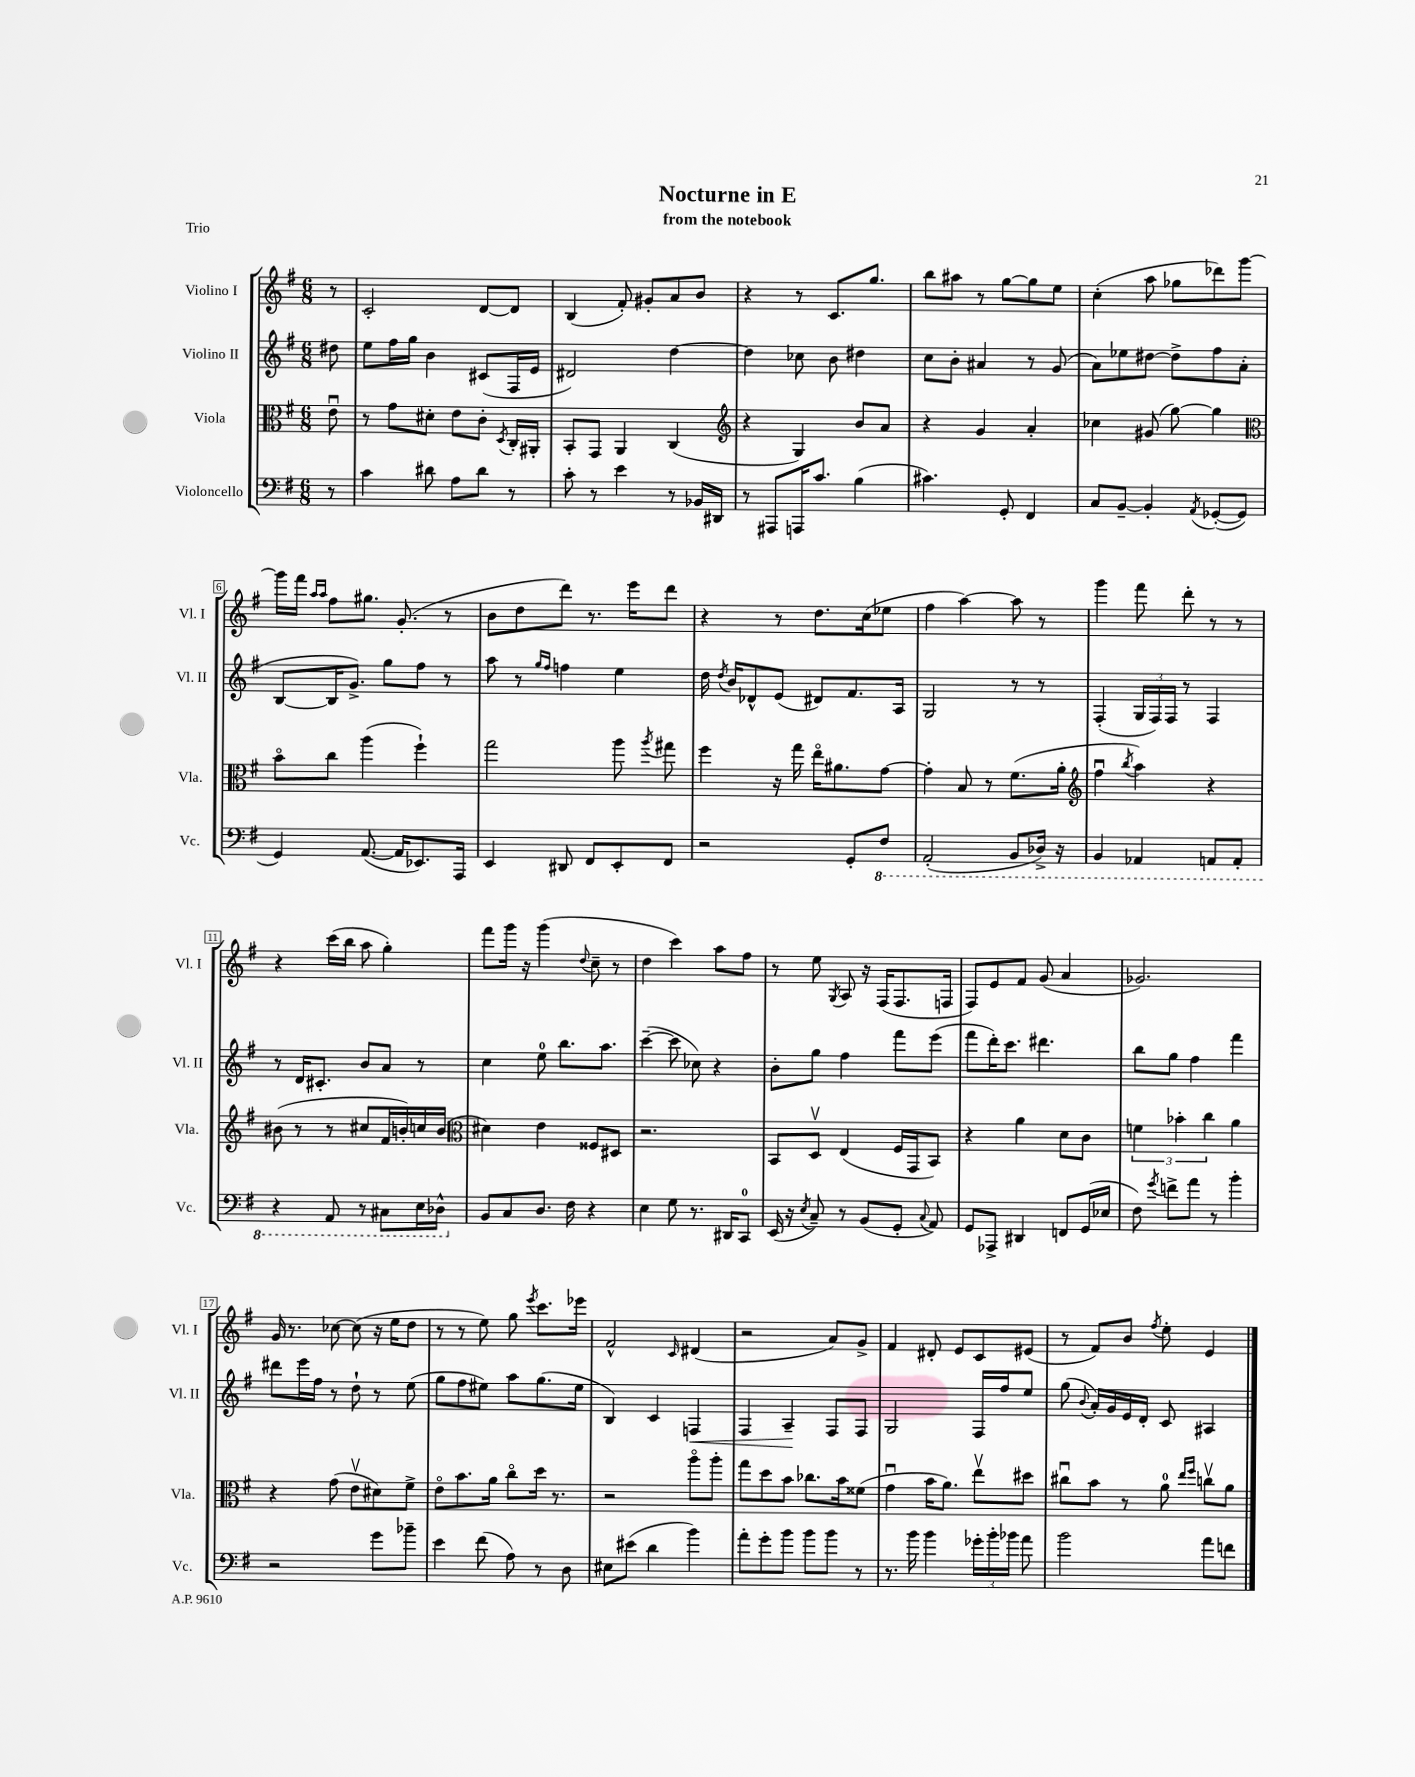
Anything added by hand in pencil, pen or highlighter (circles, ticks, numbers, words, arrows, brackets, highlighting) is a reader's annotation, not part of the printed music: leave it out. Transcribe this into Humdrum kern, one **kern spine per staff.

**kern	**kern	**kern	**dynam	**kern
*part4	*part3	*part2	*part2	*part1
*staff4	*staff3	*staff2	*staff2	*staff1
*I"Violoncello	*I"Viola	*I"Violino II	*	*I"Violino I
*I'Vc.	*I'Vla.	*I'Vl. II	*	*I'Vl. I
*clefF4	*clefC3	*clefG2	*	*clefG2
*k[f#]	*k[f#]	*k[f#]	*	*k[f#]
*M6/8	*M6/8	*M6/8	*	*M6/8
=	=	=	=	=
8r	8eu\	8dd#X\	.	8r
=1	=1	=1	=1	=1
4c\	8r	8ee\L	.	2c'/
.	8g\L	16ff#\L	.	.
.	.	16gg\JJ	.	.
8d#X\	8d#X'\J	4b\	.	.
8A\L	8e\L	.	.	.
8d#\J	8c'\J	(8c#X/L	.	[8d/L
.	8qD/	.	.	.
8r	16C'/LL	16F#/L	.	8d/J]
.	16AA#X'/JJ	16e/JJ	.	.
=2	=2	=2	=2	=2
8c'\	8BB'/L	2d#X/)	.	(4B/
8r	8GG/J	.	.	.
4e\	4AA/	.	.	8f#'/)
.	.	.	.	8g#X'/L
8r	(4C/	[4dd\	.	8a/
16BB-X/LL	.	.	.	8b/J
16DD#X/JJ	.	.	.	.
=3	=3	=3	=3	=3
*	*clefG2	*	*	*
8r	4r	4dd\]	.	4r
8AAA#X/L	.	.	.	.
16AAAn/K	4G/)	8cc-X\	.	8r
8.c/J	.	.	.	.
.	.	8b\	.	8.c/L
(4B\	8b/L	4dd#X\	.	.
.	.	.	.	8.gg/J
.	8a/J	.	.	.
=4	=4	=4	=4	=4
4.c#X\)	4r	8cc\L	.	8bb\L
.	.	8b'\J	.	8aa#X\J
.	4g/	4a#X/	.	8r
8GG'/	.	.	.	[8gg\L
4FF#/	4a'/	8r	.	8gg\]
.	.	(8g/	.	8ee\J
=5	=5	=5	=5	=5
8C/L	4cc-X\	8a\L)	.	(4cc'\
[8BB~/J	.	8ee-X\	.	.
4BB'/]	(8g#X/	[8dd#X\J	.	8aa\
.	[8gg\)	8dd#^\L]	.	8gg-X\L
8qAA/	.	.	.	.
([8GG-X'/L	4gg\]	8ff#\	.	8ddd-X\)
8GG-/J]	.	(8a'\J	.	[8ggg\J
!!LO:LB:g=z
=6	=6	=6	=6	=6
*	*clefC3	*	*	*
4GG/)	8b\L	[8B/L	.	16ggg\LL]
.	.	.	.	16fff#\JJ
.	.	.	.	16qqaa/LL
.	.	.	.	16qqaa/JJ
.	8cc\J	16B/K]	.	8ff#\L
.	.	8.g^/J)	.	.
([8.AA/	(4aa\	.	.	8.gg#X\J
.	.	8gg\L	.	.
16AA/KL]	.	.	.	(8.g'/
8.EE-X/)	4ff#`\)	8ff#\J	.	.
.	.	8r	.	8r
16AAA/Jk	.	.	.	.
=7	=7	=7	=7	=7
4EE/	2gg\	8aa\	.	8b\L
.	.	8r	.	8dd\
.	.	16qqgg/LL	.	.
.	.	16qqff#/JJ	.	.
8DD#X/	.	4ffn\	.	8ddd\J)
8FF#/L	.	.	.	8.r
8EE'/	8aa\	4ee\	.	.
.	.	.	.	16eee\KL
.	8qaa/	.	.	.
8FF#/J	8gg#X\	.	.	8ddd\J
=8	=8	=8	=8	=8
2r	4ff#\	16dd\	.	4r
.	.	8qdd/	.	.
.	.	16b/KL	.	.
.	.	8d-X^^/	.	.
.	16r	(8e/J	.	8r
.	16gg\	.	.	.
.	16ee\KL	8d#X/L)	.	8.dd\L
.	8.a#X\	.	.	.
8GG'/L	.	8.f#/	.	.
.	.	.	.	(16cc\k
*8ba	*	*	*	*
8FF#/J	[8g\J	.	.	8ee-X\J
.	.	16A/Jk	.	.
=9	=9	=9	=9	=9
(2AAA'/	4g'\]	2G/	.	4ff#\
.	8B/	.	.	[4aa\)
.	8r	.	.	.
8BBB/L	(8.f#\L	8r	.	8aa\]
16DD-X^/Jk)	.	8r	.	8r
16r	16a'\Jk	.	.	.
=10	=10	=10	=10	=10
*	*clefG2	*	*	*
4BBB/	4ff#u\	(4F#'/	.	4ggg\
.	8qbb/	.	.	.
4AAA-X/	4aa\)	24G/LL	.	8fff#\
.	.	24F#/)	.	.
.	.	24F#/JJ	.	.
.	.	8r	.	8ddd'\
8AAAn/L	4r	4F#/	.	8r
8AAA'/J	.	.	.	8r
!!LO:LB:g=z
=11	=11	=11	=11	=11
4r	(8b#X\	8r	.	4r
.	8r	16d/KL	.	.
.	.	8.c#X'/J	.	.
8AAA/	8r	.	.	(16ccc\LL
.	.	.	.	16bb\JJ
8r	8cc#X/L	8b/L	.	8aa\
8CC#X\L	16f#/L	8a/J	.	4gg'\)
.	16bn'/)	.	.	.
16EE\L	16ccn/	8r	.	.
16DD-X^^\JJ	(16b/JJ	.	.	.
=12	=12	=12	=12	=12
*	*clefC3	*	*	*
*X8ba	*	*	*	*
8BB/L	4d#X\)	4cc\	.	8fff#\L
8C/	.	.	.	16ggg\Jk
.	.	.	.	16r
8.D/J	4e\	8ee\	.	(4ggg\
.	.	8.bb\L	.	.
16F#\	.	.	.	.
.	.	.	.	8qqdd/
4r	8F##X/L	.	.	8cc~\
.	.	8.aa\J	.	.
.	8D#X/J	.	.	8r
=13	=13	=13	=13	=13
4E\	2.r	([4ccc~\	.	4dd\
8G\	.	8ccc\]	.	4ccc\)
8.r	.	8cc-X\)	.	.
.	.	4r	.	8aa\L
16DD#X/KL	.	.	.	.
8CC/J	.	.	.	8ff#\J
=14	=14	=14	=14	=14
(16EE/	8BB/L	8b'\L	.	8r
16r	.	.	.	.
8qE/	.	.	.	.
8C~/)	8Dv/J	8gg\J	.	8ee\
.	.	.	.	8qG/
8r	(4E/	4ff#\	.	8A/
(8BB/L	.	.	.	16r
.	.	.	.	(16F#/KL
8GG'/J	16F#/LL	8fff#\L	.	8.F#/
.	16GG/J	.	.	.
8qqC/	.	.	.	.
8AA/)	8BB/J)	(8eee\J	.	.
.	.	.	.	16Fn/Jk
=15	=15	=15	=15	=15
8GG/L	4r	8fff#\L	.	8F#/L)
8AAA-X^/J	.	16ddd'\K)	.	8e/
.	.	8.ccc\J	.	.
4DD#X/	4a\	.	.	8f#/J
.	.	4.ddd#X\	.	(8g/
8FFn/L	8d\L	.	.	4a/
(16GG/L	8c\J	.	.	.
16E-X/JJ	.	.	.	.
=16	=16	=16	=16	=16
8F#\)	6fn\	8bb\L	.	2.g-X/)
8qg/	.	.	.	.
8fn^\L	.	8gg\J	.	.
.	6b-X'\	.	.	.
8a\J	.	4ff#\	.	.
.	6cc\	.	.	.
8r	.	.	.	.
4b'\	4a\	4fff#\	.	.
!!LO:LB:g=z
=17	=17	=17	=17	=17
2r	4r	8ddd#X\L	.	16g/
.	.	.	.	8.r
.	.	16eee\L	.	.
.	.	16ff#\JJ	.	.
.	(8g\	8r	.	[8cc-X\
.	8ev\L	8dd`\	.	(8cc-\]
8g\L	8d#X\)	8r	.	16r
.	.	.	.	16ee\KL
8b-X~\J	8f#^\J	(8ee\	.	8dd\J
=18	=18	=18	=18	=18
4e\	8e\L	8gg\L	.	8r
.	8.b\	8ff#\	.	8r
(8f#\	.	8ee#X\J)	.	8ee\)
.	16a\Jk	.	.	.
8A\)	8cc\L	8aa\L	.	8gg\
.	.	.	.	8qeee/
8r	16dd\Jk	(8.gg\	.	8.ccc\L
.	8.r	.	.	.
8D\	.	.	.	.
.	.	16ee#\Jk	.	16eee-X\Jk
=19	=19	=19	=19	=19
8E#X\L	2r	4B/)	.	2f#^^/
(8e#X\J	.	.	.	.
4d\	.	4c/	.	.
.	.	.	.	16qqc/
!	!	!	!LO:HP:b	!
4b\)	8aa\L	4Fn/	<	(4d#X/
.	8aa'\J	.	.	.
=20	=20	=20	=20	=20
8a'\L	8gg\L	4F#/	.	2r
8g'\	8dd\	.	.	.
8b\J	8b\J	4A~/	.	.
8b\L	8.cc-X\L	.	.	.
8b\J	.	8F#/L	[	8a/L)
.	16b\k	.	.	.
8r	(8f##X\J	8F#/J	.	8g^/J
=21	=21	=21	=21	=21
8.r	4gu\	2G/	.	4f#/
16b\	.	.	.	.
4b\	16b\KL	.	.	8d#X'/
.	8.a\J)	.	.	.
.	.	.	.	8e/L
24g-X'\LL	8eev\L	16F#/LL	.	8c/
24b'\	.	.	.	.
.	.	16ff#/J	.	.
24b-X\JJ	.	.	.	.
8a\	8dd#X\J	8ee/J	.	(8e#X/J
=22	=22	=22	=22	=22
2b\	8cc#Xu\L	(8gg\	.	8r
.	.	8qqb/	.	.
.	8b\J	16a'/LL)	.	8f#/L)
.	.	16g/	.	.
.	8r	16e/	.	8b/J
.	.	16d'/JJ	.	.
.	.	.	.	8qff#/
.	8a\	8c/	.	8ee'\
.	16qqee/LL	.	.	.
.	16qqff#/JJ	.	.	.
8a\L	8ccnv\L	4A#X/	.	4e/
8fn\J	8a\J	.	.	.
==	==	==	==	==
*-	*-	*-	*-	*-
